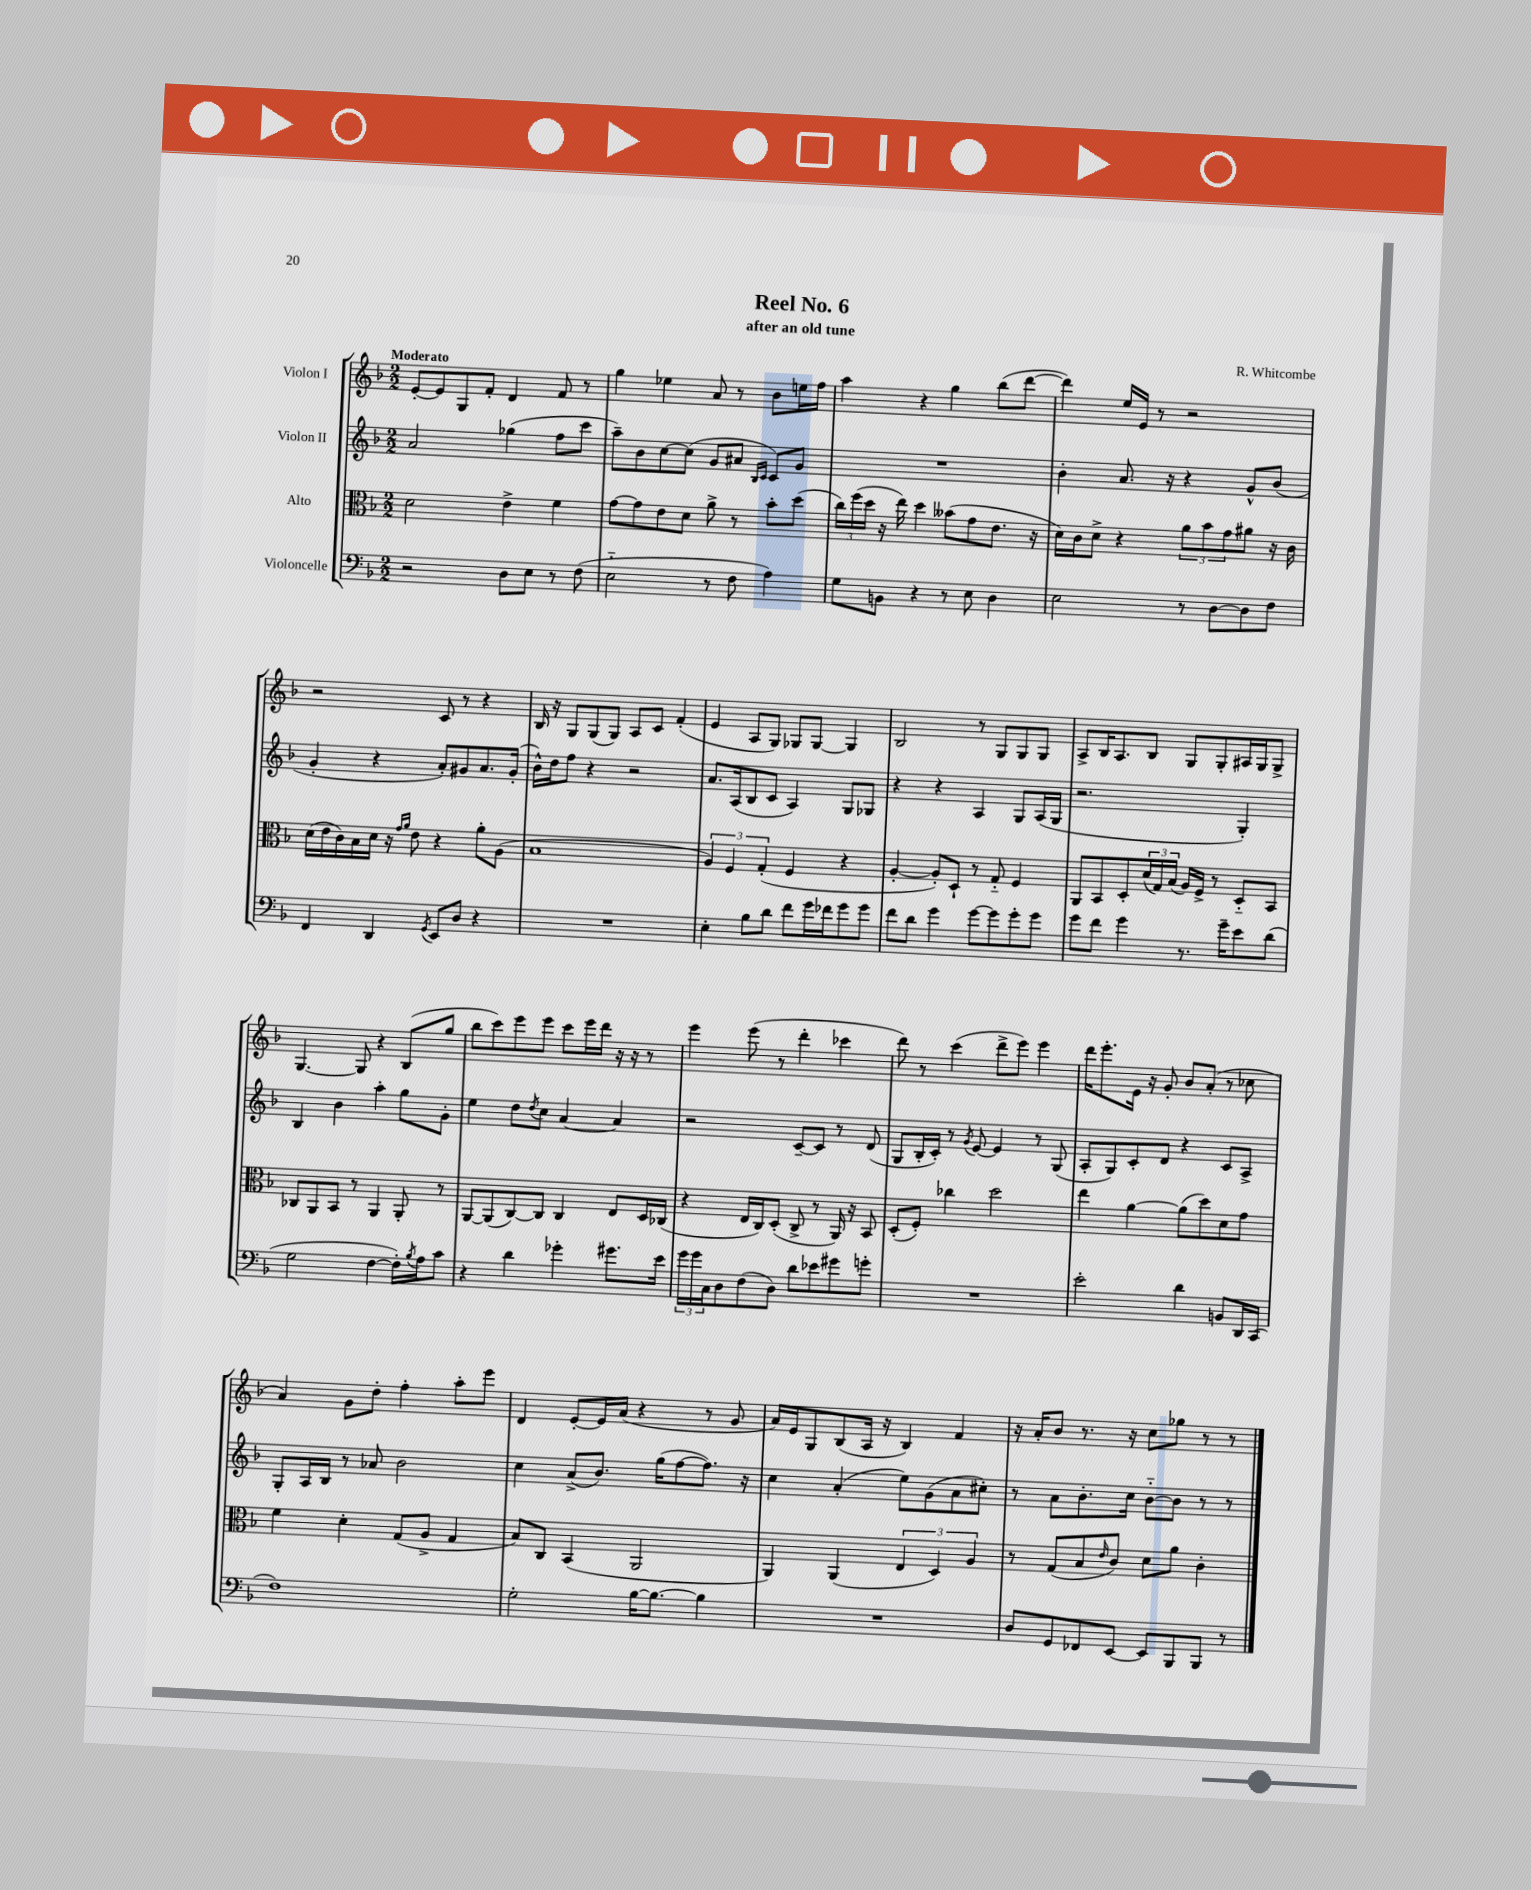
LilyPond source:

\header { title = "Reel No. 6" composer = "R. Whitcombe" subtitle = "after an old tune" }
<<
\new StaffGroup <<
\new Staff = "s0" \with { instrumentName = "Violon I" } {
    \clef treble \key f \major \numericTimeSignature \time 2/2 \tempo "Moderato"
    e'8~-. e'8 g8 f'8-. d'4 f'8 r8 |
    g''4 ees''4 a'8 r8 bes'8 e''16 f''16 |
    a''4 r4 g''4 bes''8( d'''8~ |
    d'''4) e''16 e'16 r8 r2 |
    r2 c'8 r8 r4 |
    bes16 r16 g8 g8( g8) a8 c'8 f'4-.( |
    e'4 a8 g8) ges8 ges8~ ges4 |
    bes2 r8 g8 g8 g8 |
    a8-> bes16 a8. bes8 g8 g8-. ais16 g16 g8-> |
    g4.~ g8 r4 bes8( g''8 |
    bes''8 c'''8) e'''8 e'''8 c'''8 e'''16 d'''16 r16 r16 r8 |
    e'''4 e'''8( r8 d'''4-. ces'''4 |
    d'''8) r8 c'''4( d'''8-> e'''8) e'''4 |
    d'''16 e'''8.-. e'16 r16 g'8-. bes'8 a'8-.( r8 ces''8 |
    a'4) g'8 d''8-. f''4-. a''8-. e'''8 |
    d'4 e'8~-. e'16 a'16( r4 r8 g'8 |
    a'16) e'16 g8 bes8( a16 r16 bes4) f'4 |
    r16 a'16-. bes'8 r8. r16 c''8 ges''8 r8 r8 \bar "|." |
}
\new Staff = "s1" \with { instrumentName = "Violon II" } {
    \clef treble \key f \major \numericTimeSignature \time 2/2
    a'2 ges''4( f''8 c'''8 |
    a''8--) bes'8 c''8~ c''8( g'8 ais'8 \grace { bes16 c'16 } c'8) g'8 |
    R1 |
    bes'4-. a'8. r16 r4 g'8-^ bes'8( |
    g'4-. r4 a'8-.) gis'8 a'8. gis'16-.( |
    bes'16-^) d''16 f''8 r4 r2 |
    a'8. a16( bes8 c'8 a4) g8 ges8 |
    r4 r4 a4 g8 a16( g16 |
    r2. g4-.) |
    bes4 bes'4 a''4-. g''8 g'8-. |
    e''4 d''8 \acciaccatura { d''8 } c''8 a'4~ a'4 |
    r2 c'8~-- c'8 r8 d'8( |
    g8 bes16-. c'16-.) r8 \acciaccatura { g'8 } e'8~ e'4 r8 g8( |
    a8-. g8) c'8-. d'8 r4 c'8 a8-> |
    g8-. a16 bes16 r8 aes'8 bes'2 |
    c''4 a'8->( bes'8.) g''16( f''8~ f''8.) r16 |
    c''4 a'4-.( e''8) g'8( a'8 cis''8-.) |
    r8 a'8 bes'8.-. c''16 bes'8~-_ bes'8 r8 r8 \bar "|." |
}
\new Staff = "s2" \with { instrumentName = "Alto" } {
    \clef alto \key f \major \numericTimeSignature \time 2/2
    d'2 e'4-> f'4 |
    g'8~ g'8 e'8 d'8 a'8-> r8 bes'8-. d''8( |
    \tuplet 3/2 { c''16) f''16( d''16 } r16 e''16) d''4 beses'8( g'8 e'8. r16 |
    d'16) c'16 d'8-> r4 \tuplet 3/2 { a'8 bes'8 g'8 } ais'8 r16 c'16 |
    d'16( e'16 c'16) bes16 d'16 r16 \grace { g'16 a'16 } e'8 r4 a'8-. a8( |
    bes1 |
    \tuplet 3/2 { a4) f4 g4-.( } f4 r4 |
    a4~-. a8-.) d8-! r8 g8-_ f4 |
    a,8 bes,8 d8-. \tuplet 3/2 { d'16( g16) bes16( } a16) f16-> r8 d8-_ bes,8 |
    ces8 a,8 bes,8 r8 a,4 a,8-. r8 |
    a,8~ a,8( c8~) c8 c4 e8 d16 ces16( |
    r4 e16 c16) d8-.( c8-> r8 a,16) r16 bes,8 |
    d8-.( f8-.) ces''4 d''2 |
    e''4 a'4~ a'8( d''8) d'8 g'8 |
    f'4 d'4-. g8( a8-> g4 |
    bes8) c8 bes,4( a,2 |
    a,4) a,4( \tuplet 3/2 { e4 d4) a4 } |
    r8 g8( bes8 \grace { e'16 } c'8) d'8 a'8 c'4-. \bar "|." |
}
\new Staff = "s3" \with { instrumentName = "Violoncelle" } {
    \clef bass \key f \major \numericTimeSignature \time 2/2
    r2 d8 e8 r8 f8( |
    e2-_ r8 f8 a4) |
    g8 b,8 r4 r8 e8 d4 |
    e2 r8 d8~ d8 f8 |
    f,4 d,4 \acciaccatura { g,8 } e,8 d8 r4 |
    R1 |
    e4-. bes8 d'8 f'8 g'16 fes'16 g'8 g'8 |
    f'8 d'8 g'4 g'8~ g'8 g'8-. g'8 |
    g'8 f'8 g'4 r8. g'16-- e'8 d'8( |
    g2 f4~ f16-.) \acciaccatura { bes8 } a16 c'8 |
    r4 d'4 ges'4-. gis'8. e'16 |
    \tuplet 3/2 { g'16 g'16 c16 } d8 f8( d8) d'8 ees'8 gis'8 g'8-. |
    R1 |
    e'2-. d'4 b,8 d,16 c,16( |
    f1) |
    g2-. bes16~ bes8.~ bes4 |
    R1 |
    d8 g,8 fes,8 e,8~ e,8 bes,,8 bes,,8 r8 \bar "|." |
}
>>
>>
\layout { \context { \Score \remove "Bar_number_engraver" } }
